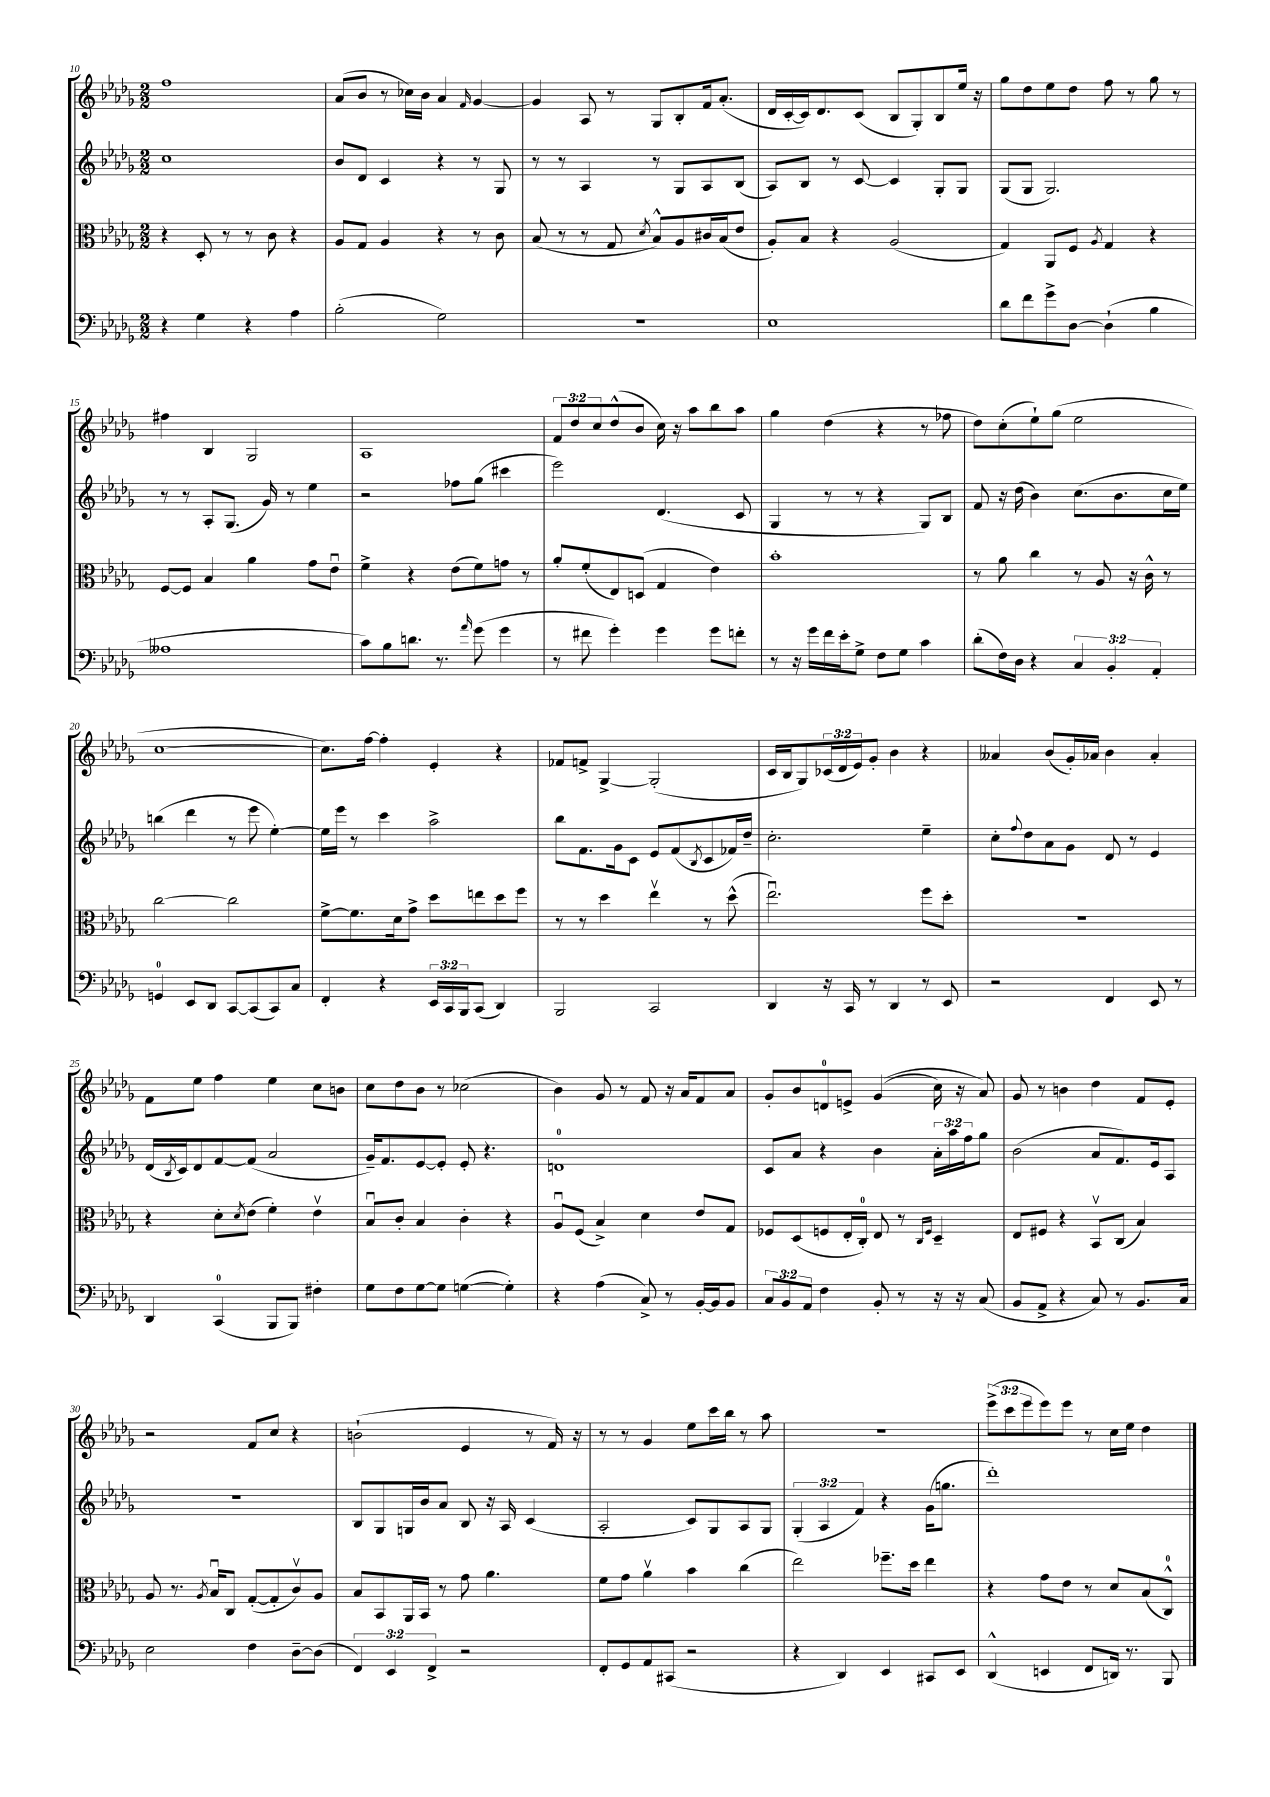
<<
\new StaffGroup <<
\new Staff = "s0" {
    \clef treble \key des \major \numericTimeSignature \time 2/2 \override Staff.TupletNumber.text = #tuplet-number::calc-fraction-text
    f''1 |
    aes'8( bes'8 r8 ces''16) bes'16 aes'4 \grace { f'16 } ges'4~ |
    ges'4 aes8 r8 ges8 bes8-. f'16 aes'8.-.( |
    des'16 c'16~-. c'16) des'8. c'8( bes8 ges8-.) bes8 ees''16 r16 |
    ges''8 des''8 ees''8 des''8 f''8 r8 ges''8 r8 |
    fis''4 bes4 ges2 |
    aes1 |
    \tuplet 3/2 { f'8 des''8 c''8 } des''8-^( bes'8 c''16) r16 aes''8 bes''8 aes''8 |
    ges''4 des''4( r4 r8 fes''8 |
    des''8) c''8-.( ees''8-!) ges''8( ees''2 |
    c''1~ |
    c''8.) f''16~ f''4-. ees'4-. r4 |
    fes'8 f'8-> ges4~-> ges2-.( |
    c'16 bes16 ges8) \tuplet 3/2 { ces'16( des'16 ees'16) } ges'8-. bes'4 r4 |
    aeses'4 bes'8( ges'16-.) aes'16 bes'4 aes'4-. |
    f'8 ees''8 f''4 ees''4 c''8 b'8 |
    c''8 des''8 bes'8 r8 ces''2( |
    bes'4) ges'8 r8 f'8 r16 aes'16 f'8 aes'8 |
    ges'8-. bes'8 d'8-0 e'8-> ges'4(\( c''16) r16 aes'8\) |
    ges'8 r8 b'4 des''4 f'8 ees'8-. |
    r2 f'8 c''8 r4 |
    b'2-!( ees'4 r8 f'16) r16 |
    r8 r8 ges'4 ees''8 c'''16 bes''16 r8 aes''8 |
    r1 |
    \tuplet 3/2 { ees'''8->( c'''8 ees'''8 } ees'''8) ees'''8 r8 c''16 ees''16 des''4 \bar "|." |
}
\new Staff = "s1" {
    \clef treble \key des \major \numericTimeSignature \time 2/2 \override Staff.TupletNumber.text = #tuplet-number::calc-fraction-text
    c''1 |
    bes'8 des'8 c'4 r4 r8 ges8 |
    r8 r8 aes4 r8 ges8 aes8 bes8( |
    aes8) bes8 r8 c'8~ c'4 ges8-. ges8 |
    ges8( ges8 ges2.) |
    r8 r8 aes8-. ges8.( ges'16) r8 ees''4 |
    r2 fes''8 ges''8( cis'''4 |
    ees'''2) des'4.( c'8 |
    ges4 r8 r8 r4 ges8) bes8 |
    f'8 r16 des''16( bes'4) c''8.( bes'8. c''16 ees''16) |
    b''4( des'''4 r8 ees'''8 ees''4~-.) |
    ees''16 ees'''16 r8 c'''4 aes''2-> |
    bes''8 f'8. ges'16 c'8 ees'8 f'8( \acciaccatura { bes8 } c'8 fes'16) des''16-- |
    c''2.-. ees''4-- |
    c''8-. \appoggiatura { f''8 } des''8 aes'8 ges'8 des'8 r8 ees'4 |
    des'16( \acciaccatura { bes8 } c'16) des'8 f'8~ f'8( aes'2 |
    ges'16--) f'8. ees'8~ ees'8-. ees'8-. r4. |
    d'1-0 |
    c'8 aes'8 r4 bes'4 \tuplet 3/2 { aes'16-. aes''16 f''16 } ges''8 |
    bes'2( aes'8 f'8.) ees'16 aes8 |
    R1 |
    bes8 ges8 g16 bes'16 aes'8 bes8 r16 aes16 c'4( |
    aes2-. c'8) ges8 aes8 ges8 |
    \tuplet 3/2 { ges4-.( aes4 f'4) } r4 ges'16( g''8. |
    des'''1-.) \bar "|." |
}
\new Staff = "s2" {
    \clef alto \key des \major \numericTimeSignature \time 2/2
    r4 des8-. r8 r8 c'8 r4 |
    aes8 ges8 aes4 r4 r8 c'8 |
    bes8( r8 r8 ges8 \acciaccatura { des'8 } bes8-^) aes8 cis'16 bes16( ees'8 |
    aes8-.) bes8 r4 aes2( |
    ges4) aes,8 f8 \acciaccatura { aes8 } ges4 r4 |
    f8~ f8 bes4 aes'4 ges'8 ees'8\downbow |
    f'4-> r4 ees'8( f'8) g'8 r8 |
    aes'8-. f'8-.( ees8) d8( ges4 ees'4) |
    bes'1-. |
    r8 aes'8 c''4 r8 aes8 r16 c'16-^ r8 |
    c''2~ c''2 |
    f'8~-> f'8. des'16 ges'8-> des''8 e''8 des''8 f''8 |
    r8 r8 des''4 ees''4\upbow r8 des''8-^( |
    ees''2.\downbow) f''8 des''8-. |
    R1 |
    r4 des'8-. \acciaccatura { des'8 } ees'8( f'4-.) ees'4\upbow |
    bes8\downbow c'8-. bes4 c'4-. r4 |
    aes8\downbow f8( bes4->) des'4 ees'8 ges8 |
    fes8 des8( f8 ees16-. c16-0-.) ees8 r8 \grace { c16 f16 } des4-- |
    ees8 fis8 r4 bes,8\upbow c8( bes4) |
    aes8 r8. \acciaccatura { aes8 } bes16\downbow c8 ges8~-.( ges8-. c'8\upbow) aes8 |
    bes8 bes,8 aes,16 bes,16 r8 ges'8 aes'4. |
    f'8 ges'8 aes'4\upbow bes'4 c''4( |
    ees''2) fes''8.-- des''16 ees''4 |
    r4 ges'8 ees'8 r8 des'8 bes8( c8-0-^) \bar "|." |
}
\new Staff = "s3" {
    \clef bass \key des \major \numericTimeSignature \time 2/2 \override Staff.TupletNumber.text = #tuplet-number::calc-fraction-text
    r4 ges4 r4 aes4 |
    bes2-.( ges2) |
    r1 |
    ees1 |
    des'8 f'8 ges'8-> des8~ des4-!( bes4 |
    aeses1 |
    c'8) bes8 d'8. r8. \grace { aes'16 } ges'8( ges'4 |
    r8 fis'8 ges'4-.) ges'4 ges'8 f'8-. |
    r8 r16 ges'16 f'16 ees'16-. ges8-> f8 ges8 c'4 |
    des'8-.( f16) des16 r4 \tuplet 3/2 { c4 bes,4-. aes,4-. } |
    g,4-0 ees,8 des,8 c,8~ c,8( c,8) c8 |
    f,4-. r4 \tuplet 3/2 { ees,16 c,16 bes,,16 } c,8( des,4) |
    bes,,2 c,2 |
    des,4 r16 c,16 r8 des,4 r8 ees,8 |
    r2 f,4 ees,8 r8 |
    des,4 c,4-0( bes,,8 bes,,8) fis4-. |
    ges8 f8 ges8~ ges8 g4~( g4-.) |
    r4 aes4( c8->) r8 bes,16~-. bes,16 bes,8 |
    \tuplet 3/2 { c8 bes,8 aes,8 } f4 bes,8-. r8 r16 r16 c8( |
    bes,8 aes,8-> r4 c8) r8 bes,8. c16 |
    ees2 f4 des8~-- des8( |
    \tuplet 3/2 { f,4) ees,4 f,4-> } r2 |
    f,8-. ges,8 aes,8 cis,8( r2 |
    r4 des,4) ees,4 cis,8 ees,8 |
    des,4-^( e,4 f,8 d,16) r8. bes,,8 \bar "|." |
}
>>
>>
\layout { \context { \Score currentBarNumber = #10 } }
